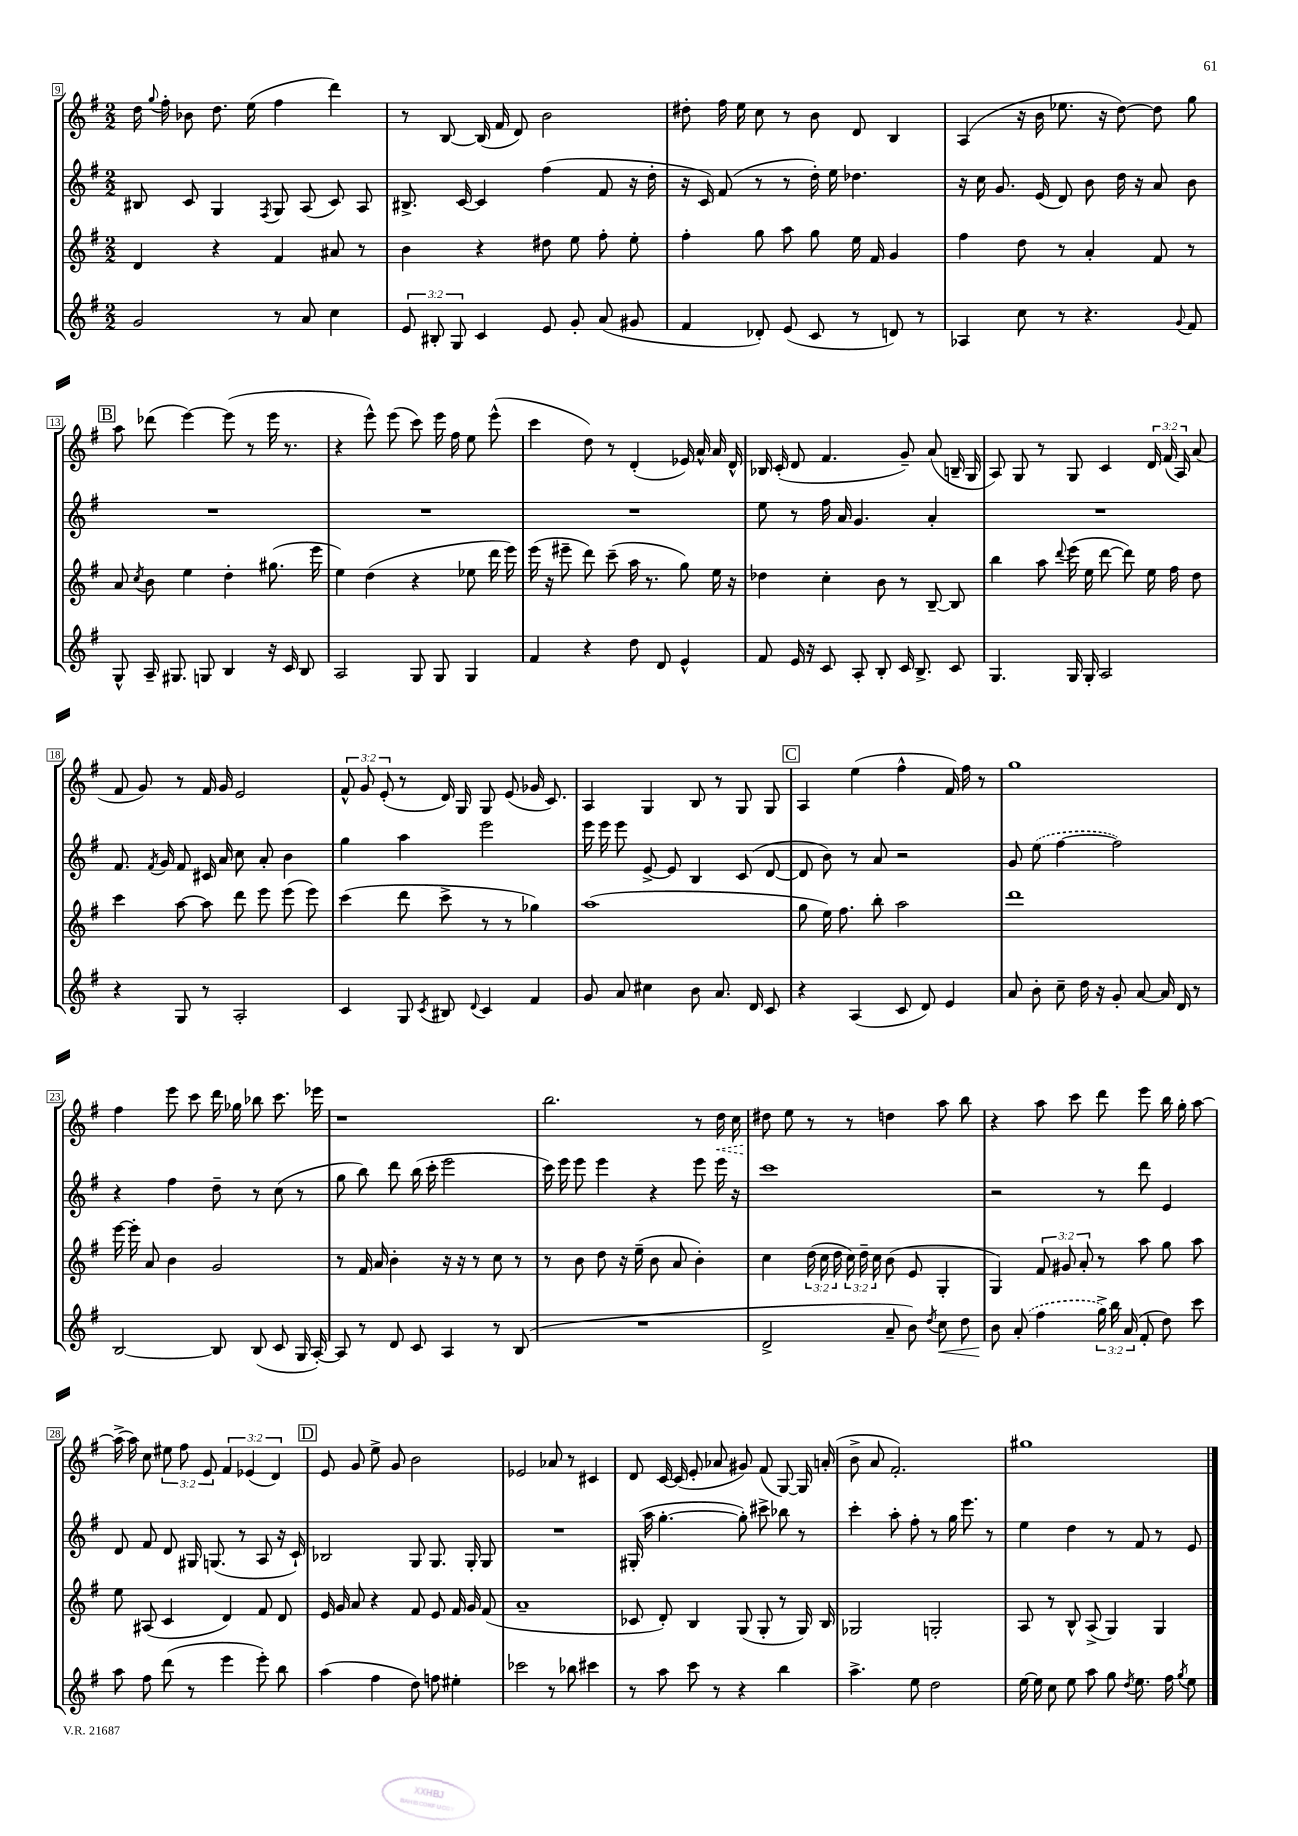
<<
\new StaffGroup <<
\new Staff = "s0" {
    \clef treble \key g \major \numericTimeSignature \time 2/2 \override Staff.TupletNumber.text = #tuplet-number::calc-fraction-text
    \autoBeamOff d''16 \appoggiatura { g''8 } fis''16-. bes'8 d''8. e''16( fis''4 d'''4) |
    r8 b8~ b16( fis'16 d'8) b'2 |
    dis''8-. fis''16 e''16 c''8 r8 b'8 d'8 b4 |
    a4( r16 b'16 ees''8. r16 d''8~) d''8 g''8 |
    \mark \markup { \box "B" } a''8 des'''8( e'''4~) e'''8( r8 e'''16 r8. |
    r4 e'''8-^) e'''8( c'''8) e'''16 fis''16 e''8 e'''8-^( |
    c'''4 d''8) r8 d'4-.( ees'16) a'16-^ a'16 d'16-^ |
    bes16 c'16-.( d'8 fis'4. g'8--) a'8( b16-- g16 |
    a8) g8 r8 g8 c'4 \tuplet 3/2 { d'16 fis'16( a16) } a'8( |
    fis'8 g'8) r8 fis'16 g'16 e'2 |
    \tuplet 3/2 { fis'8-^ g'8 e'8-.( } r8 d'16) g16 g8 e'8( ges'16 c'8.) |
    a4 g4 b8 r8 g8 g8 |
    \mark \markup { \box "C" } a4 e''4( fis''4-^ fis'16) fis''16 r8 |
    g''1 |
    fis''4 e'''8 c'''8 d'''16 ges''16 bes''8 c'''8. ees'''16 |
    r1 |
    b''2. r8 \once \override Hairpin.style = #'dashed-line d''16\< c''16 |
    dis''8\! e''8 r8 r8 d''4 a''8 b''8 |
    r4 a''8 c'''8 d'''8 e'''8 b''16 g''16-. a''8~ |
    a''16->( a''16) c''8 \tuplet 3/2 { eis''8 fis''8 e'8 } \tuplet 3/2 { fis'4 ees'4( d'4) } |
    \mark \markup { \box "D" } e'8 g'8 e''8-> g'8 b'2 |
    ees'2 aes'8 r8 cis'4 |
    d'8 c'16~ c'16( e'8-. aes'8 gis'8) fis'8( g8~) g16 a'16-.( |
    b'8-> a'8 fis'2.-.) |
    gis''1 \bar "|." |
}
\new Staff = "s1" {
    \clef treble \key g \major \numericTimeSignature \time 2/2
    \autoBeamOff bis8 c'8 g4 \acciaccatura { fis8 } g8 a8( c'8) a8 |
    bis8.-> c'16~ c'4 fis''4( fis'8 r16 d''16-. |
    r16 c'16) fis'8( r8 r8 d''16-.) e''16 des''4. |
    r16 c''16 g'8. e'16( d'8) b'8 d''16 r16 a'8 b'8 |
    \mark \markup { \box "B" } R1 |
    R1 |
    R1 |
    e''8 r8 fis''16 a'16 g'4. a'4-. |
    R1 |
    fis'8. \acciaccatura { fis'8 } g'16 fis'8 cis'16 a'16 c''8 a'8-. b'4 |
    g''4 a''4 e'''2 |
    e'''16 e'''16 e'''8 e'8~-> e'8 b4 c'8( d'8~ |
    \mark \markup { \box "C" } d'8 b'8) r8 a'8 r2 |
    g'8 \once \slurDashed e''8( fis''4~ fis''2) |
    r4 fis''4 d''8-- r8 c''8( r8 |
    g''8 b''8) d'''8 b''16( c'''16-. e'''2 |
    c'''16) e'''16 e'''8 e'''4 r4 e'''8 e'''16 r16 |
    c'''1 |
    r2 r8 d'''8 e'4 |
    d'8 fis'8 d'8 gis16 g8.( r8 a8 r16 c'16-!) |
    \mark \markup { \box "D" } bes2 g8 g8. g16-. g8 |
    R1 |
    gis16-.( a''16 g''4.~-. g''8-.) cis'''8-> bes''8 r8 |
    c'''4-. a''8-. fis''8-. r8 g''16 e'''8. r8 |
    e''4 d''4 r8 fis'8 r8 e'8 \bar "|." |
}
\new Staff = "s2" {
    \clef treble \key g \major \numericTimeSignature \time 2/2 \override Staff.TupletNumber.text = #tuplet-number::calc-fraction-text
    \autoBeamOff d'4 r4 fis'4 ais'8 r8 |
    b'4 r4 dis''8 e''8 fis''8-. e''8-. |
    fis''4-. g''8 a''8 g''8 e''16 fis'16 g'4 |
    fis''4 d''8 r8 a'4-. fis'8 r8 |
    \mark \markup { \box "B" } a'8 \acciaccatura { c''8 } b'8 e''4 d''4-. gis''8.( e'''16 |
    e''4) d''4( r4 ees''8 d'''16 e'''16) |
    e'''16( r16 eis'''8-- d'''8) c'''8--( a''16 r8. g''8) e''16 r16 |
    des''4 c''4-. b'8 r8 b8~-- b8 |
    b''4 a''8 \appoggiatura { d'''8 } e'''16( e''16 d'''8~ d'''8) e''16 fis''16 d''8 |
    c'''4 a''8~ a''8 d'''8 e'''8 e'''8( e'''8) |
    c'''4( d'''8 c'''8-> r8 r8 ges''4) |
    a''1( |
    \mark \markup { \box "C" } g''8 e''16) fis''8. b''8-. a''2 |
    d'''1 |
    e'''16~ e'''16-. a'8 b'4 g'2 |
    r8 fis'16 a'16 b'4-. r16 r16 r8 c''8 r8 |
    r8 b'8 d''8 r16 e''16--( b'8 a'8 b'4-.) |
    c''4 \tuplet 3/2 { d''16( c''16 d''16 } \tuplet 3/2 { c''16) d''16-- c''16 } b'8( e'8 g4-. |
    g4) \tuplet 3/2 { fis'8 gis'8 a'8-. } r8 a''8 g''8 a''8 |
    e''8 ais8( c'4 d'4) fis'8 d'8 |
    \mark \markup { \box "D" } e'16 g'16 a'8 r4 fis'8 e'8 fis'16 g'16 fis'8( |
    a'1-- |
    ces'8 d'8-.) b4 g8( g8-. r8 g16) b16 |
    ges2 g2-. |
    a8 r8 b8-^ a8->( g4) g4 \bar "|." |
}
\new Staff = "s3" {
    \clef treble \key g \major \numericTimeSignature \time 2/2 \override Staff.TupletNumber.text = #tuplet-number::calc-fraction-text
    \autoBeamOff g'2 r8 a'8 c''4 |
    \tuplet 3/2 { e'8 bis8-. g8 } c'4 e'8 g'8-. a'8( gis'8 |
    fis'4 des'8-.) e'8( c'8 r8 d'8) r8 |
    aes4 c''8 r8 r4. \appoggiatura { g'8 } fis'8 |
    \mark \markup { \box "B" } g8-^ a16-- gis8. g8 b4 r16 c'16 b8 |
    a2 g8 g8 g4 |
    fis'4 r4 d''8 d'8 e'4-^ |
    fis'8 e'16 r16 c'8 a8-. b8-. c'16 b8.-> c'8 |
    g4. g16 g16-. a2 |
    r4 g8 r8 a2-. |
    c'4 g8 \acciaccatura { c'8 } bis8 \appoggiatura { d'8 } c'4 fis'4 |
    g'8 a'8 cis''4 b'8 a'8. d'16 c'8 |
    \mark \markup { \box "C" } r4 a4( c'8 d'8) e'4 |
    a'8 b'8-. c''8-- d''16 r16 g'8-. a'8~ a'16 d'16 r8 |
    b2~ b8 b8( c'8 g16 a16~-.) |
    a8 r8 d'8 c'8 a4 r8 b8( |
    R1 |
    d'2-> a'8-- b'8) \acciaccatura { d''8 } c''8\< d''8 |
    b'8\! \once \slurDashed a'8-.( fis''4 \tuplet 3/2 { g''16->) b''16 a'16( } fis'8-. d''8) c'''8 |
    a''8 fis''8 d'''8( r8 e'''4 e'''8-.) b''8 |
    \mark \markup { \box "D" } a''4( fis''4 d''8) f''8 eis''4-. |
    ces'''2 r8 bes''8 cis'''4 |
    r8 a''8 c'''8 r8 r4 b''4 |
    a''4.-> e''8 d''2 |
    e''16~ e''16 c''8 e''8 a''8 g''8 \acciaccatura { d''8 } e''8. fis''16 \acciaccatura { g''8 } e''8 \bar "|." |
}
>>
>>
\layout { \context { \Score currentBarNumber = #9 \override BarNumber.stencil = #(make-stencil-boxer 0.1 0.3 ly:text-interface::print) } }
